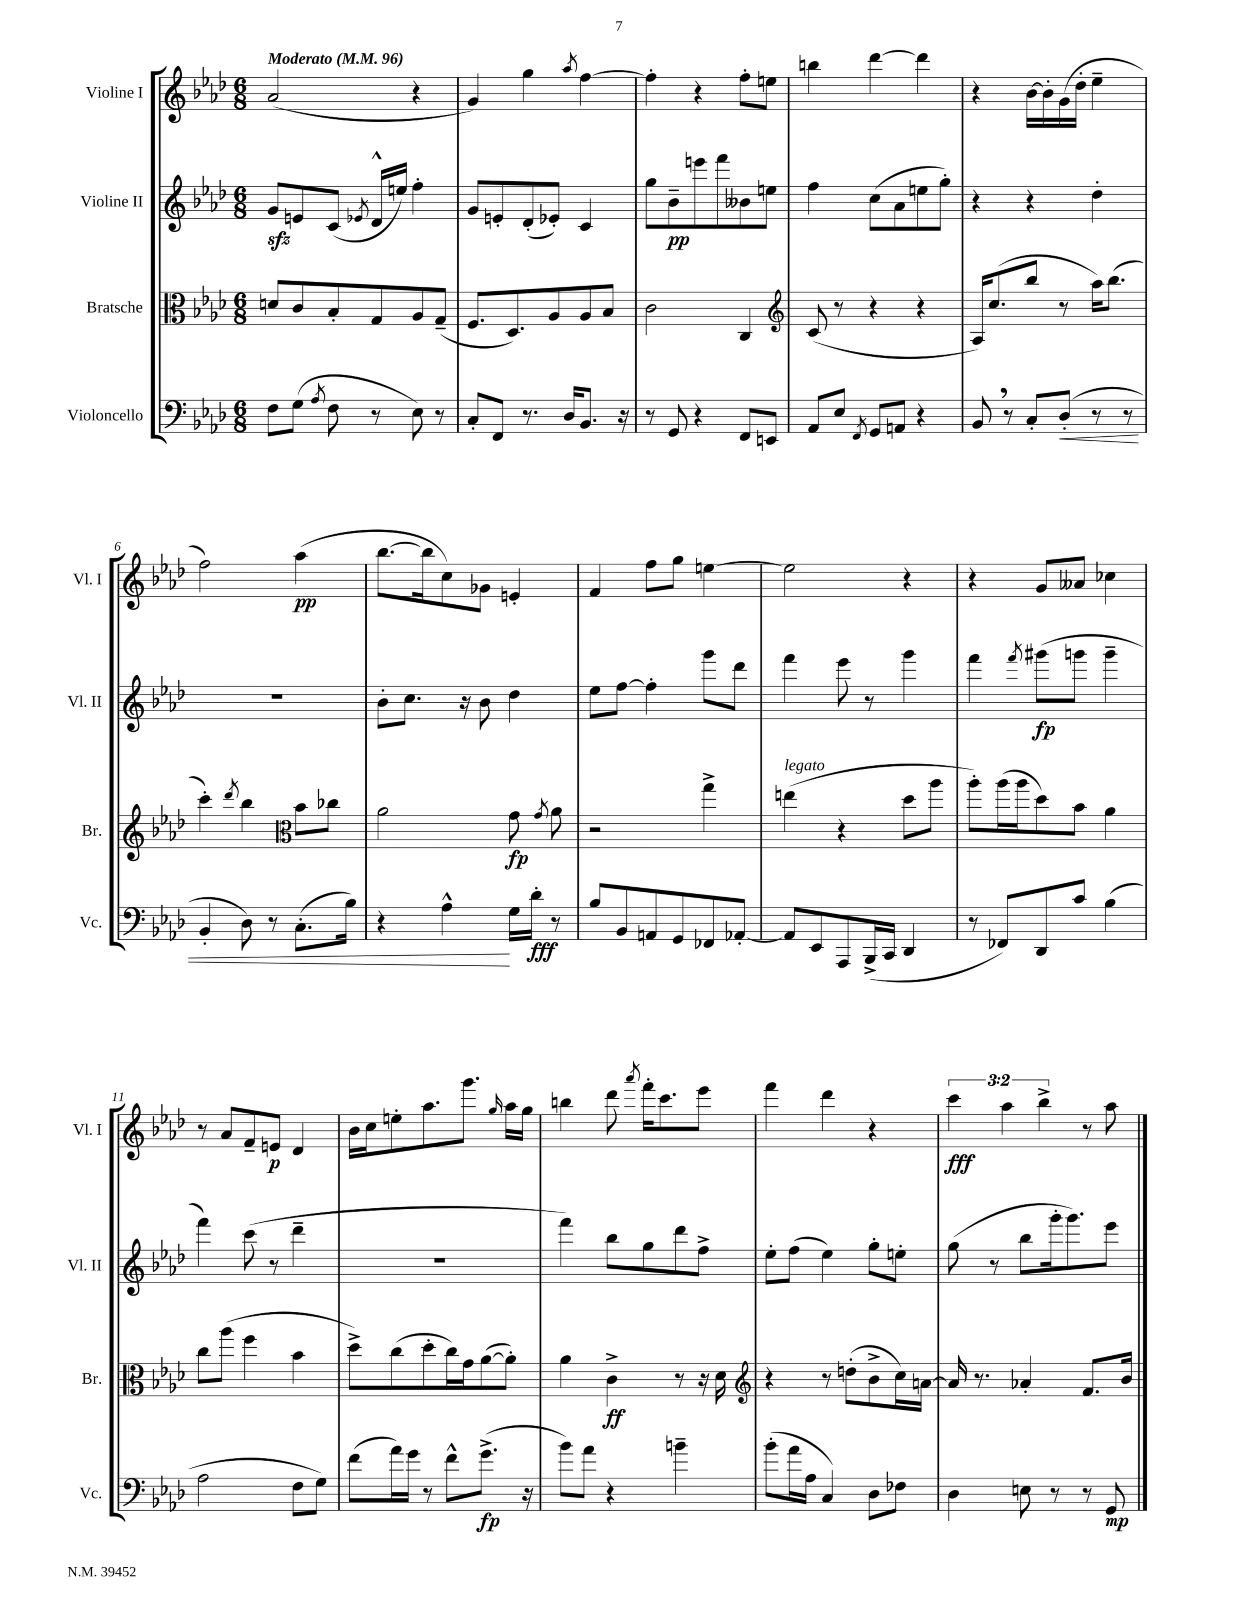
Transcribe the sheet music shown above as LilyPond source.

<<
\new StaffGroup <<
\new Staff = "s0" \with { instrumentName = "Violine I" shortInstrumentName = "Vl. I" } {
    \clef treble \key aes \major \numericTimeSignature \time 6/8 \override Staff.TupletNumber.text = #tuplet-number::calc-fraction-text \tempo "Moderato" 4 = 96
    \autoBeamOff aes'2( r4 |
    g'4) g''4 \acciaccatura { aes''8 } f''4~ |
    f''4-. r4 f''8[-. e''8] |
    b''4 des'''4~ des'''4 |
    r4 bes'16[~ bes'16-. g'16( des''16]-. ees''4-- |
    f''2) aes''4\pp( |
    bes''8.[~ bes''16 c''8) ges'8] e'4-. |
    f'4 f''8[ g''8] e''4~ |
    e''2 r4 |
    r4 g'8[ aeses'8] ces''4 |
    r8 aes'8[ f'8-- e'8]\p des'4 |
    bes'16[ c''16 e''8-. aes''8. g'''8.] \grace { g''16 } aes''16[ g''16] |
    b''4 des'''8 \acciaccatura { aes'''8 } f'''16[-. c'''8. ees'''8] |
    f'''4 des'''4 r4 |
    \tuplet 3/2 { c'''4\fff aes''4 bes''4-> } r8 aes''8 \bar "|." |
}
\new Staff = "s1" \with { instrumentName = "Violine II" shortInstrumentName = "Vl. II" } {
    \clef treble \key aes \major \numericTimeSignature \time 6/8
    \autoBeamOff g'8[\sfz e'8 c'8]( \acciaccatura { ees'8 } des'16[-^ e''16]) f''4-. |
    g'8[ e'8-. des'8-.( ees'8]-.) c'4 |
    g''8[ bes'8--\pp e'''8 f'''8 beses'8 e''8] |
    f''4 c''8[( aes'8 e''8 g''8]-.) |
    r4 r4 des''4-. |
    R2. |
    bes'8[-. c''8.] r16 bes'8 des''4 |
    ees''8[ f''8]~ f''4-. g'''8[ des'''8] |
    f'''4 ees'''8 r8 g'''4 |
    f'''4 \acciaccatura { f'''8 } gis'''8[\fp( g'''8] g'''4-- |
    f'''4) c'''8( r8 des'''4-- |
    R2. |
    f'''4) bes''8[ g''8 des'''8 f''8]-> |
    ees''8[-. f''8]( ees''4) g''8[-. e''8]-. |
    g''8( r8 bes''8[ g'''16-. g'''8.) ees'''8] \bar "|." |
}
\new Staff = "s2" \with { instrumentName = "Bratsche" shortInstrumentName = "Br." } {
    \clef alto \key aes \major \numericTimeSignature \time 6/8
    \autoBeamOff d'8[ c'8 bes8-. g8 aes8 g8]--( |
    f8.[ des8.) aes8 aes8 bes8] |
    c'2 c4 |
    \clef treble c'8( r8 r4 r4 |
    aes16[) c''8.( bes''8] r8 aes''16[) bes''8.]( |
    c'''4-.) \acciaccatura { des'''8 } bes''4 \clef alto bes'8[ ces''8] |
    aes'2 g'8\fp \acciaccatura { g'8 } aes'8 |
    r2 g''4-> |
    e''4^\markup { \italic "legato" }( r4 des''8[ aes''8] |
    aes''8[-.) aes''16( aes''16 des''8) bes'8] aes'4 |
    c''8[ aes''8]( f''4 bes'4 |
    des''8[->) c''8( des''8-. c''16) g'16 aes'8~( aes'8]-.) |
    aes'4 c'4->\ff r8 r16 des'16 |
    \clef treble r4 r8 d''8[-.( bes'8-> c''16) a'16]~ |
    a'16 r8. aes'4-. f'8.[ bes'16] \bar "|." |
}
\new Staff = "s3" \with { instrumentName = "Violoncello" shortInstrumentName = "Vc." } {
    \clef bass \key aes \major \numericTimeSignature \time 6/8
    \autoBeamOff f8[ g8]( \acciaccatura { aes8 } f8 r8 ees8) r8 |
    c8[-. f,8] r8. des16[ bes,8.] r16 |
    r8 g,8 r4 f,8[ e,8] |
    aes,8[ ees8] \acciaccatura { f,8 } g,8[ a,8] r4 |
    bes,8 \breathe r8 c8[-. des8]-.\<( r8 r8 |
    bes,4-. des8) r8 c8.[-.( bes16]) |
    r4 aes4-^\! g16[ des'16]-.\fff r8 |
    bes8[ bes,8 a,8 g,8 fes,8 aes,8]~-. |
    aes,8[ ees,8 aes,,8 bes,,16->( c,16] des,4 |
    r8 fes,8[) des,8 c'8] bes4( |
    aes2 f8[ g8]) |
    f'8[( aes'16) g'16] r8 f'8[-^ g'8.]->\fp( r16 |
    bes'8[) aes'8] r4 b'4-- |
    bes'8[-.( aes'16 aes16] c4) des8[ fes8] |
    des4 e8 r8 r8 g,8\mp \bar "|." |
}
>>
>>
